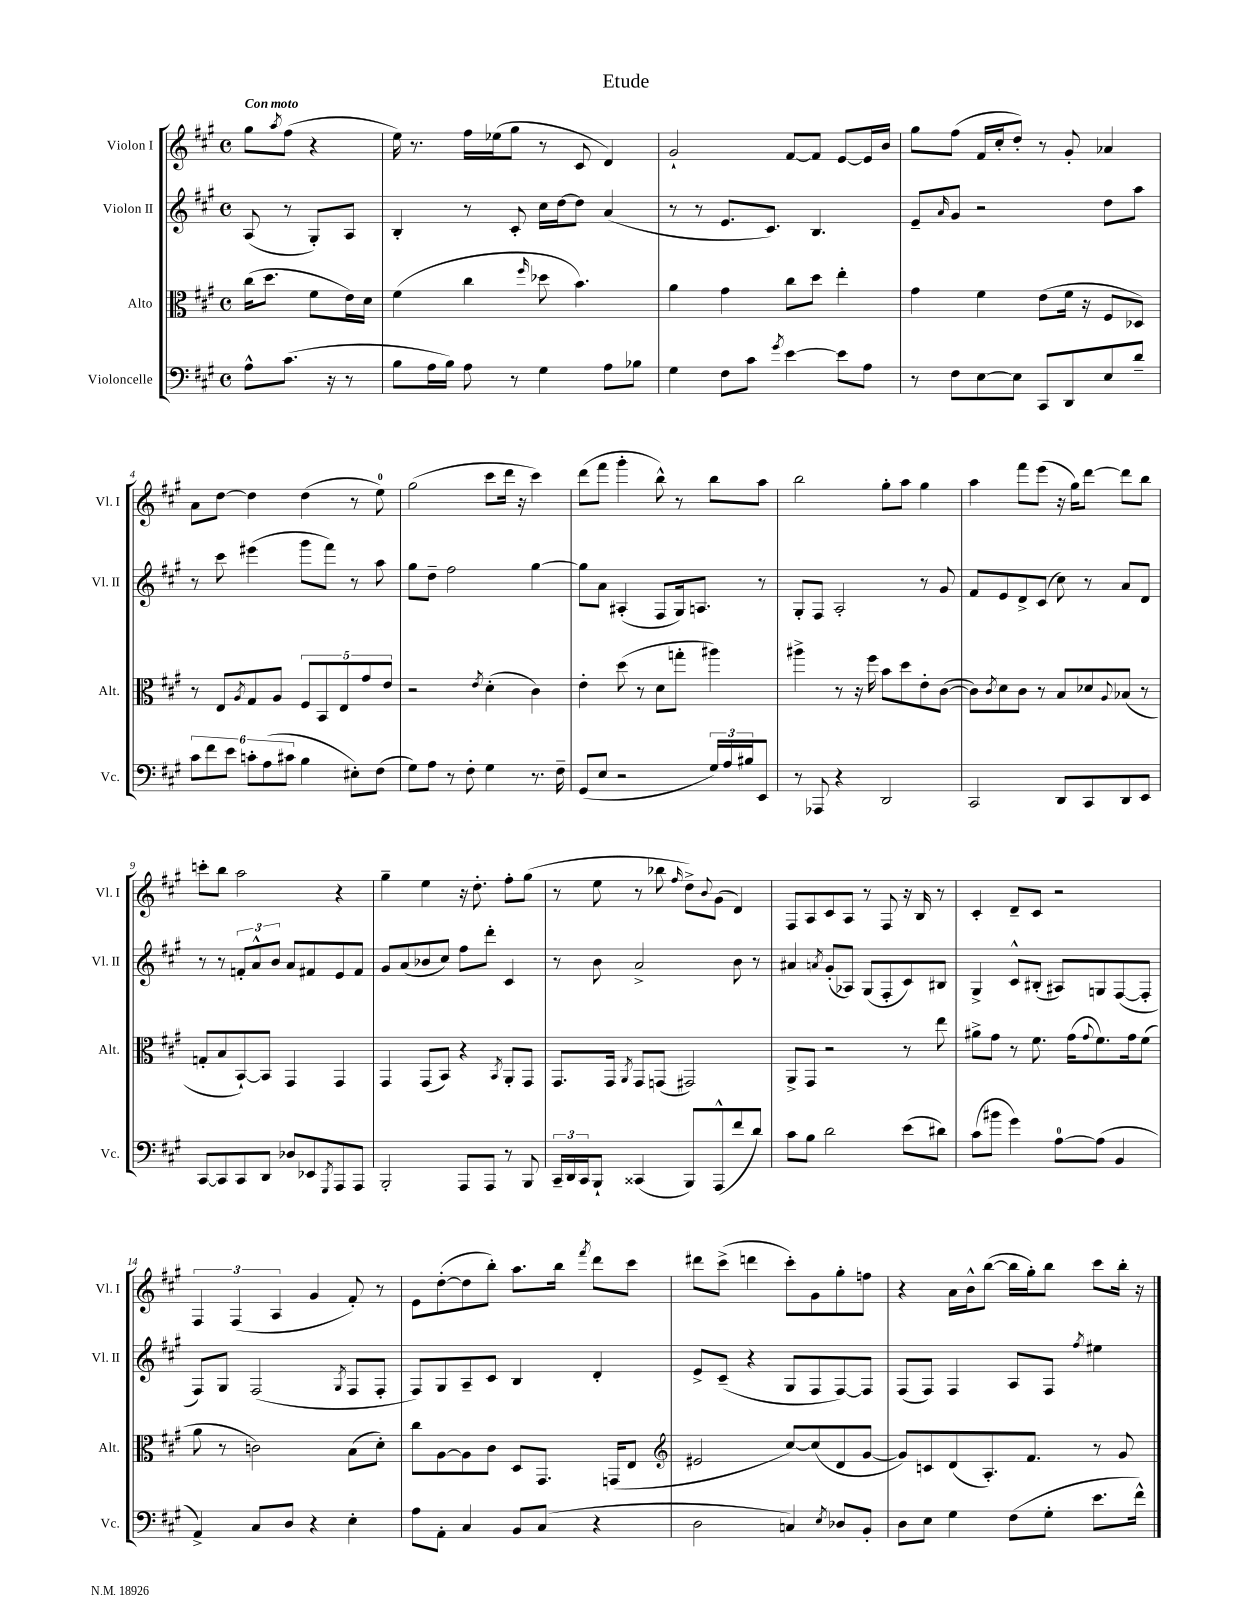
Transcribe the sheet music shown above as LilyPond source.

\header { title = "Etude" }
<<
\new StaffGroup <<
\new Staff = "s0" \with { instrumentName = "Violon I" shortInstrumentName = "Vl. I" } {
    \clef treble \key a \major \defaultTimeSignature \time 4/4 \partial 2 \tempo "Con moto"
    gis''8 \acciaccatura { a''8 } fis''8( r4 |
    e''16) r8. fis''16 ees''16( gis''8 r8 cis'8 d'4) |
    gis'2-! fis'8~ fis'8 e'8~ e'16 b'16 |
    gis''8 fis''8( fis'16 cis''16-. d''8-.) r8 gis'8-. aes'4 |
    a'8 d''8~ d''4 d''4( r8 e''8-0) |
    gis''2( cis'''8 d'''16 r16 cis'''4) |
    d'''8( fis'''8 gis'''4-. b''8-^) r8 b''8 a''8 |
    b''2 gis''8-. a''8 gis''4 |
    a''4 fis'''8 e'''8( r16 gis''16) d'''8~ d'''8 b''8 |
    c'''8-. b''8 a''2 r4 |
    gis''4-- e''4 r16 d''8.-. fis''8-. gis''8( |
    r8 e''8 r8 bes''8 \grace { fis''16 } d''8->) \appoggiatura { b'8 } gis'8( d'4) |
    fis8 a8 cis'8 a8 r8 fis8 r16 b16 r8 |
    cis'4-. d'8-- cis'8 r2 |
    \tuplet 3/2 { fis4 fis4( a4 } gis'4 fis'8-.) r8 |
    e'8 d''8~-.( d''8 b''8-.) a''8. b''16 \acciaccatura { fis'''8 } d'''8 cis'''8 |
    dis'''8 cis'''8->( d'''4 cis'''8-.) gis'8 gis''8-. f''8 |
    r4 a'16 b'16-^ b''8~( b''16 gis''16-.) b''8 cis'''8 b''16-. r16 \bar "|." |
}
\new Staff = "s1" \with { instrumentName = "Violon II" shortInstrumentName = "Vl. II" } {
    \clef treble \key a \major \defaultTimeSignature \time 4/4 \partial 2
    a8( r8 gis8-.) a8 |
    b4-. r8 cis'8-. cis''16 d''16~ d''8 a'4( |
    r8 r8 e'8. cis'8.) b4. |
    e'8-- \grace { a'16 } gis'8 r2 d''8 a''8 |
    r8 cis'''8 eis'''4( gis'''8 fis'''8) r8 a''8 |
    gis''8 d''8-- fis''2 gis''4~ |
    gis''8 a'8 ais4-.( fis8 gis16) a8. r8 |
    gis8-. fis8 a2-. r8 gis'8 |
    fis'8 e'8 d'8-> cis'8( cis''8) r8 a'8 d'8 |
    r8 r8 \tuplet 3/2 { f'8-. a'8-^ b'8 } a'8 fis'8 e'8 fis'8 |
    gis'8 a'8( bes'8 cis''8) fis''8 d'''8-. cis'4 |
    r8 b'8 a'2-> b'8 r8 |
    ais'4 \acciaccatura { a'8 } gis'8-.( aes8) gis8( fis8-. cis'8) bis8 |
    gis4-> cis'8-^ bis8-.( ais8) g8 fis8~( fis8-. |
    fis8) gis8 fis2( \acciaccatura { gis8 } fis8 fis8-. |
    fis8) gis8 a8-- cis'8 b4 d'4-. |
    e'8-> cis'8--( r4 gis8 fis8 fis8~) fis8 |
    fis8( fis8) fis4 a8 fis8 \acciaccatura { fis''8 } eis''4 \bar "|." |
}
\new Staff = "s2" \with { instrumentName = "Alto" shortInstrumentName = "Alt." } {
    \clef alto \key a \major \defaultTimeSignature \time 4/4 \partial 2
    cis''16( d''8. fis'8 e'16) d'16 |
    fis'4( cis''4 \grace { fis''16 } des''8 b'4.) |
    a'4 gis'4 cis''8 d''8 e''4-. |
    gis'4 fis'4 e'8( fis'16 r16 fis8 des8) |
    r8 e8 \acciaccatura { a8 } gis8 a8 \tuplet 5/4 { fis8 b,8 e8 gis'8 e'8 } |
    r2 \acciaccatura { e'8 } d'4-.( cis'4) |
    e'4-. d''8( r8 d'8 g''8-. ais''4) |
    ais''4-> r8 r16 fis''16 b'8 d''8 e'8-. cis'8~( |
    cis'8) \acciaccatura { cis'8 } d'8 cis'8 r8 b8 des'8 \appoggiatura { a8 } bes8( r8 |
    g8-. b8 b,8~-!) b,8 gis,4 gis,4 |
    gis,4 gis,8( b,8) r4 \acciaccatura { b,8 } a,8-. gis,8 |
    gis,8. gis,16 \acciaccatura { a,8 } gis,8 g,8( gis,2) |
    a,8-> gis,8 r2 r8 e''8 |
    ais'8-> gis'8 r8 fis'8. gis'16( \appoggiatura { gis'8 } fis'8.) gis'16 fis'8( |
    a'8 r8 c'2) b8( d'8-.) |
    cis''8 a8~ a8 cis'8 d8 gis,8. g,16( e8 |
    \clef treble eis'2 cis''8~) cis''8( d'8 gis'8~ |
    gis'8) c'8 d'8( a8.-.) fis'8. r8 gis'8 \bar "|." |
}
\new Staff = "s3" \with { instrumentName = "Violoncelle" shortInstrumentName = "Vc." } {
    \clef bass \key a \major \defaultTimeSignature \time 4/4 \partial 2
    a8-^ cis'8.( r16 r8 |
    b8 a16 b16) a8 r8 gis4 a8 bes8 |
    gis4 fis8 cis'8 \acciaccatura { gis'8 } e'4~ e'8 a8 |
    r8 fis8 e8~ e8 cis,8 d,8 e8 d'8-- |
    \tuplet 6/4 { cis'8 fis'8 e'8 c'8-. a8( cis'8 } b4 eis8-.) fis8( |
    gis8) a8 r8 fis8-. gis4 r8. fis16-- |
    gis,8( e8 r2 \tuplet 3/2 { gis16) a16 bis16 } e,8 |
    r8 aes,,8 r4 d,2 |
    cis,2 d,8 cis,8 d,8 e,8 |
    cis,8~ cis,8 cis,8 d,8 des8 ees,8 \acciaccatura { gis,,8 } a,,8 a,,8 |
    b,,2-. a,,8 a,,8 r8 b,,8 |
    \tuplet 3/2 { cis,16-- d,16 cis,16 } b,,8-! cisis,4( b,,8) a,,8-^( fis'8 d'8) |
    cis'8 b8 d'2 e'8( dis'8) |
    cis'8( bis'8 gis'4) a8-0~ a8( b,4 |
    a,4->) cis8 d8 r4 e4-. |
    a8 a,8-. cis4 b,8 cis8( r4 |
    d2 c4) \acciaccatura { e8 } des8 b,8-. |
    d8 e8 gis4 fis8( gis8-. e'8. fis'16-^) \bar "|." |
}
>>
>>
